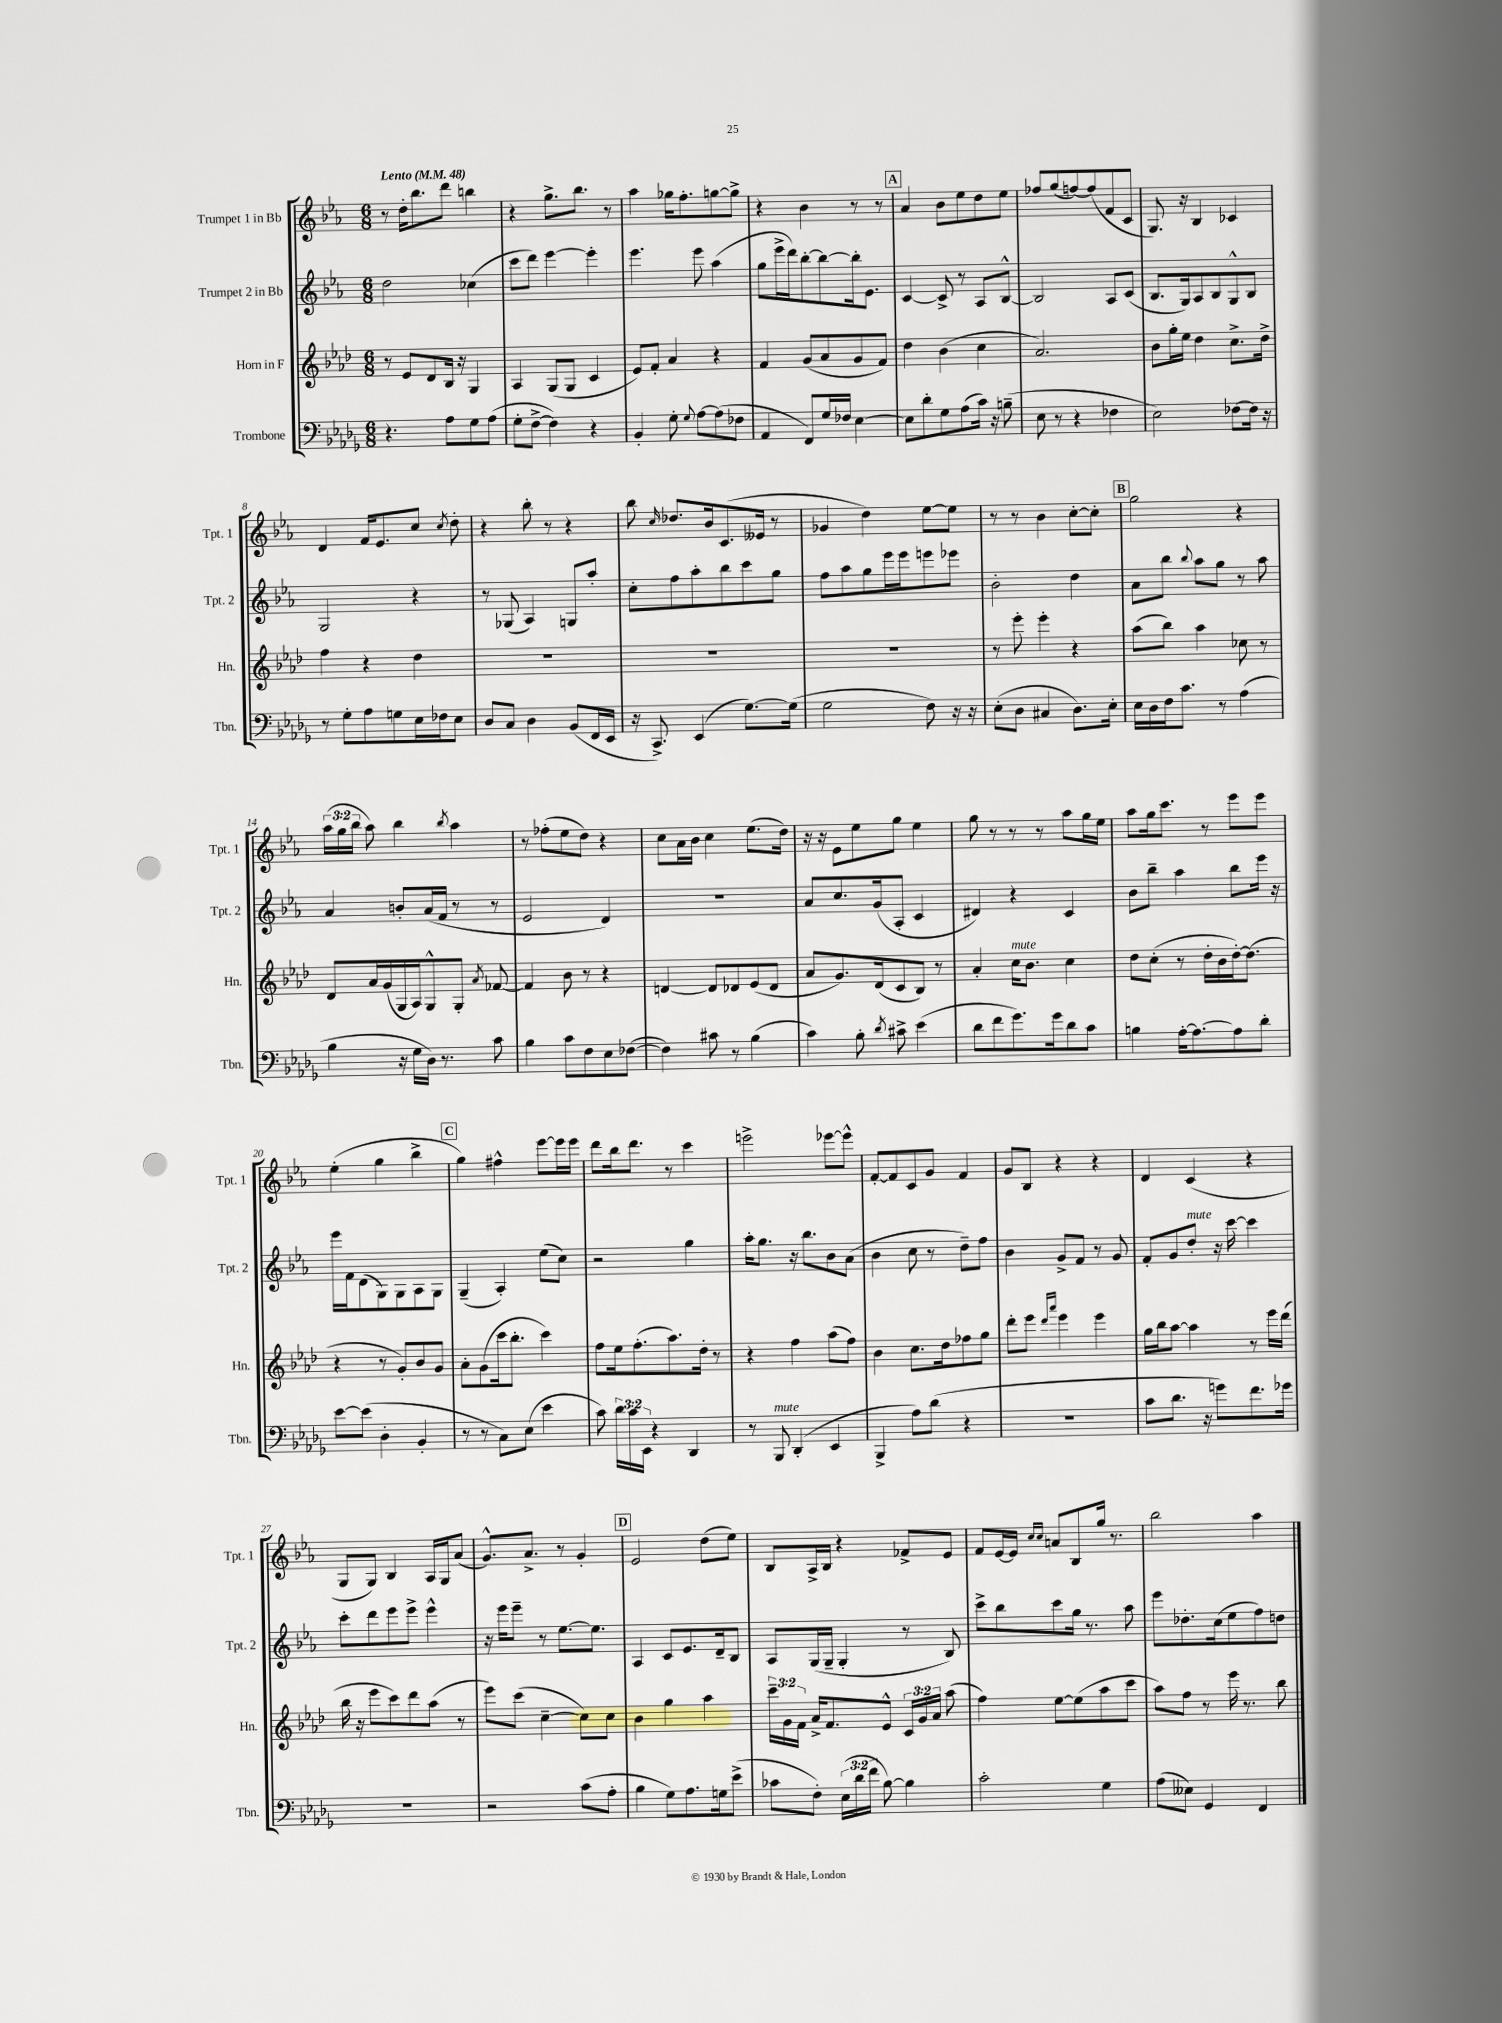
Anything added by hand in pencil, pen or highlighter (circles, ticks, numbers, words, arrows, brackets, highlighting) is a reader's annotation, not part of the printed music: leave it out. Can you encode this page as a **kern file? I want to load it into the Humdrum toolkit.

**kern	**kern	**kern	**kern
*part4	*part3	*part2	*part1
*staff4	*staff3	*staff2	*staff1
*I"Trombone	*I"Horn in F	*I"Trumpet 2 in Bb	*I"Trumpet 1 in Bb
*I'Tbn.	*I'Hn.	*I'Tpt. 2	*I'Tpt. 1
*clefF4	*clefG2	*clefG2	*clefG2
*k[b-e-a-d-g-]	*k[b-e-a-d-]	*k[b-e-a-]	*k[b-e-a-]
*M6/8	*M6/8	*M6/8	*M6/8
*MM48	*MM48	*MM48	*MM48
=1	=1	=1	=1
!	!	!	!LO:TX:a:B:t=Lento
4.r	8r	2dd\	8r
.	8e-/L	.	16dd'\KL
.	.	.	8.bb-\
.	8d-/	.	.
8A-\L	16B-/Jk	.	8ddd\J
.	16r	.	.
8G-\	4G/	(4cc-X\	4bbn\
(8A-\J	.	.	.
=2	=2	=2	=2
8G-'\L	4A-/	8ccc\L	4r
[8F^\J	.	8ddd\J)	.
4F\])	(8G/L	[4eee-\	8.gg^\L
.	8G/J	.	.
.	.	.	8.bb-\J
4r	4c/	4eee-'\]	.
.	.	.	8r
=3	=3	=3	=3
4BB-'/	8e-/L)	4.eee-\	4aa-\
.	8f'/J	.	.
8G-'\	4a-/	.	16gg-X\KL
.	.	.	8.ff'\
8qqG-/	.	.	.
[8A-\L	.	8eee-\	.
(8A-\]	4r	(4aa-\	[8ggn\
8F-X\J	.	.	8gg^\J]
=4	=4	=4	=4
4AA-/	4f/	8gg\L	4r
.	.	16eee-^\L	.
.	.	16ddd\J)	.
8FF/L)	(8g/L	[8bb-'\	4b-\
16G-/L	8a-/	8bb-\_	.
16F-X/JJ	.	.	.
[4E-\	8g/	16bb-'\k]	8r
.	.	8.e-\J	.
.	8f/J)	.	8r
!!LO:REH:place=s1:t=A
=5	=5	=5	=5
8E-\L]	4dd-\	[4c/	4a-/
8d-'\	.	.	.
8G-\	(4b-\	8c^/]	8b-\L
(8A-\	.	8r	8ee-\
16c\Jk)	4cc\	8A-/L	8dd\
16r	.	.	.
(8Bn~\	.	[8B-^^/J	8ee-\J
=6	=6	=6	=6
8E-\	2.a-/)	2B-/]	8ff-X/L
8r	.	.	(8gg/
4r	.	.	[8ffn/)
.	.	.	(8ff/]
4F-X\	.	8A-/L	8f/
.	.	(8c/J	8c/J
=7	=7	=7	=7
2E-\)	8b-\L	8.B-/L	8.G/)
.	16gg'\L	.	.
.	16ee-\JJ	16G/k)	16r
.	4dd-\	8A-/	4B-/
.	.	8B-/	.
[8F-X\L	8.cc^\L	8G^^/	4c-X/
16F-\Jk]	.	8B-/J	.
16r	16dd-^\Jk	.	.
!!LO:LB:g=z
=8	=8	=8	=8
8r	4ff\	2G/	4d/
8G-'\L	.	.	.
8A-\	4r	.	16f/KL
.	.	.	8.e-/
8Gn\	.	.	.
16E-\L	4dd-\	4r	8cc/J
16F-X\J	.	.	.
.	.	.	8qcc/
8E-\J	.	.	8dd'\
=9	=9	=9	=9
8D-/L	2.r	8r	4r
8C/J	.	(8G-X/	.
4D-\	.	4A-/)	8bb-'\
.	.	.	8r
(8BB-/L	.	8Gn/L	4r
16FF/L	.	8aa-'/J	.
16EE-/JJ	.	.	.
=10	=10	=10	=10
16r	2.r	8cc'\L	8bb-\
8.CC^/)	.	.	.
.	.	.	16qqcc/
.	.	8ff\	8.dd-X/L
(4EE-/	.	8aa-'\	.
.	.	.	16b-/k
.	.	8bb-\	(8.c/
[8.G-\L)	.	8ccc\	.
.	.	.	16e--X/Jk
.	.	8gg\J	8r
(16G-\Jk]	.	.	.
=11	=11	=11	=11
2G-\	2.r	8ff\L	4g-X/
.	.	8aa-\	.
.	.	8gg\	4dd\)
.	.	16eee-\L	.
.	.	16eee-\J	.
8F\)	.	8eeen\	[8ee-\L
16r	.	8eee-X\J	8ee-\J]
16r	.	.	.
=12	=12	=12	=12
(8E-'\L	8r	2b-'\	8r
8D-\J	8eee-'\	.	8r
4C#X/	4eee-'\	.	4b-\
8.D-\L)	4r	4dd\	[8cc'\L
.	.	.	8cc'\J]
16E-'\Jk	.	.	.
!!LO:REH:place=s1:t=B
=13	=13	=13	=13
16E-\LL	(8aa-\L	8a-\L	2gg\
16D-\	.	.	.
16F\J	8bb-\J)	8bb-\J	.
8.c\J	.	.	.
.	.	8qqbb-/	.
.	4aa-\	8aa-\L	.
8r	.	8gg\J	.
(4A-\	8cc-X\	8r	4r
.	8r	8aa-\	.
!!LO:LB:g=z
=14	=14	=14	=14
4B-\	8d-/L	4a-/	(24aa-\LL
.	.	.	24gg\
.	.	.	24bb-\JJ
.	16a-/L	.	8aa-\)
.	(16g/	.	.
16r	16G/	8bn'/L	4bb-\
16G-\LL	16A-/J)	.	.
16D-\JJ)	8G^^/	(16a-/L	.
8.r	.	16f/JJ	.
.	.	.	8qbb-/
.	8G'/J	8r	4aa-\
.	8qa-/	.	.
8c\	[8f-X/	8r	.
=15	=15	=15	=15
4B-\	4f-/]	2e-/	8r
.	.	.	(8ff-X'\L
8c\L	8b-\	.	8ee-\
8F\	8r	.	8dd\J)
8E-\	4r	4d/)	4r
([8F-X\J	.	.	.
=16	=16	=16	=16
4F-\])	[4dn/	2.r	8cc\L
.	.	.	16a-\L
.	.	.	16b-\JJ
8c#X\	8d/L]	.	4cc\
8r	8d-X/	.	.
(4B-\	(8e-/	.	(8.ee-\L
.	8d-/J	.	.
.	.	.	16dd\Jk)
=17	=17	=17	=17
4c\)	8a-/L	8a-/L	16r
.	.	.	16r
.	8.g/)	8.cc/	8e-\L
8B-'\	.	.	8ee-\
.	(16d-/k	(16g/k	.
8qd-/	.	.	.
8c#X^\	8c/	8A-'/J	8gg\J
(4e-\	8B-/J)	4c/	4ee-\
.	8r	.	.
=18	=18	=18	=18
8d-\L	4a-'/	4d#X/)	8gg\
8f\	.	.	8r
!	!LO:TX:a:i:t=mute	!	!
8.g-\)	16cc\KL	4r	8r
.	8.b-\J	.	.
.	.	.	8r
16g-\k	.	.	.
8d-\	4cc\	4c/	8aa-\L
8c\J	.	.	16gg\L
.	.	.	16ee-\JJ
=19	=19	=19	=19
4Bn\	8dd-\L	8b-\L	8aa-\L
.	(8cc'\J	8bb-~\J	16gg\k
.	.	.	8.ccc\J
[16A-'\KL	8r	4aa-\	.
8.A-\_	.	.	.
.	16dd-'\LL	.	8r
.	16b-\	.	.
8A-\]	[16dd-'\J)	8bb-\L	8eee-\L
.	(8.dd-\J]	.	.
8d-'\J	.	16eee-\Jk	8eee-\J
.	.	16r	.
!!LO:LB:g=z
=20	=20	=20	=20
[8e-\L	4r	16eee-\LL	(4ee-'\
.	.	16f\J	.
(8e-\J]	.	(8d\	.
4D-'\	8r	8G\)	4gg\
.	8g'/L)	8G\	.
4BB-'/	8b-/	8A-\	4bb-^\
.	8g/J	8G\J	.
!!LO:REH:place=s1:t=C
=21	=21	=21	=21
8r	8a-'\L	(4G~/	4gg\)
8r	(8g\	.	.
8C\L)	16ccc\k	4A-'/)	4ff#X^^\
.	8.bb-'\J	.	.
(8E-\J	.	.	.
4e-\	4ccc\)	(8ee-\L	[8eee-\L
.	.	8cc\J)	16eee-\L]
.	.	.	16eee-\JJ
=22	=22	=22	=22
8c\)	8ff\L	2r	8ddd\L
24d-\LL	16ee-\k	.	16bb-\k
24c\	.	.	.
.	(8.ff'\	.	8.ddd\J
24EE-\JJ	.	.	.
4r	.	.	.
.	8.aa-\)	.	8r
4DD-/	.	4gg\	4ccc\
.	16dd-'\Jk	.	.
.	8r	.	.
=23	=23	=23	=23
8r	4r	16aa-'\KL	2eeen^\
.	.	8.gg\J	.
!LO:TX:a:i:t=mute	!	!	!
8BBB-/	.	.	.
(4DD-'/	4ff\	16r	.
.	.	8.bb-\L	.
4EE-/	(8aa-\L	8b-\	[8eee-X\L
.	8ff\J)	(8a-\J	8eee-^^\J]
=24	=24	=24	=24
4BBB-^/	4b-\	4b-\	[8f'/L
.	.	.	8f/]
8A-\L)	8.cc\L	8cc\	8c/
(8d-\J	.	8r	8g/J
.	16dd-\k	.	.
4r	8ff-X\	8dd~\L)	4f/
.	8gg\J	8ff\J	.
=25	=25	=25	=25
2.r	8ddd-'\L	4b-\	8g/L
.	8eee-\J	.	8B-/J
.	16qqddd-/LL	.	.
.	16qqaaa-/JJ	.	.
.	4eee-\	8g^/L	4r
.	.	8f/J	.
.	4eee-\	8r	4r
.	.	8g/	.
=26	=26	=26	=26
8c\L	16gg\LL	8f'/L	4d/
.	16bb-\J	.	.
8.d-\J	[8aa-\J	8g/	.
!	!	!LO:TX:a:i:t=mute	!
.	4aa-\]	8dd'/J	(4c/
16r	.	.	.
8gn\L)	.	16r	.
.	.	[16ccc\	.
8.f\	8r	4ccc\]	4r
.	16eee-\LL	.	.
16g-X\Jk	(16ddd-\JJ	.	.
!!LO:LB:g=z
=27	=27	=27	=27
2.r	16bb-\	8ccc'\L	8G/L
.	16r	.	.
.	8eee-\L	8ddd\	8G/J)
.	8ccc\)	8eee-\	4B-/
.	8ddd-\	8eee-^\J	.
.	(8aa-\J	4eee-^^\	16A-/LL
.	.	.	16G/J
.	8r	.	(8a-/J
=28	=28	=28	=28
2r	8eee-\L)	16r	8.g^^/L)
.	.	16eee-\KL	.
.	(8ccc\J	8eee-~\J	.
.	.	.	8.a-^/J
.	[4cc~\	8r	.
.	.	[8.ee-\L	8r
(8c\L	8cc\L])	.	4g'/
.	.	8.ee-\J]	.
8A-'\J	8cc\J	.	.
!!LO:REH:place=s1:t=D
=29	=29	=29	=29
4B-\	4b-\	4A-/	2e-/
8G-\L)	4gg\	8c/L	.
8.A-\	.	8.e-/	.
.	4aa-\	.	(8dd\L
16Gn\k	.	16d~/k	.
(8e-^\J	.	8B-/J	8ee-\J)
=30	=30	=30	=30
8c-X\L	24ccc~\LL	8A-/L	8B-/L
.	24g\	.	.
.	24f\JJ	.	.
8F'\J)	16a-^/KL	(16G/L	16A-^/L
.	8.f/	16G~/JJ	16B-/JJ
(24E-\LL	.	4G'/	4r
24d-\	.	.	.
24f\JJ	.	.	.
[8B-\)	8e-^^/J	.	.
4B-\]	24c/LL	8r	8f-X^/L
.	24g/	.	.
.	24a-/JJ	.	.
.	(8aa-\	8B-/)	8e-/J
=31	=31	=31	=31
2c'\	4ff\)	8ccc^\L	8f/L
.	.	8bb-\	[16e-/L
.	.	.	16e-/JJ]
.	.	.	16qqcc/LL
.	.	.	16qqcc/JJ
.	[8ee-\L	8ccc\	8an/L
.	(8ee-\]	16gg\Jk	8B-/
.	.	8.r	.
4G-\	8aa-\	.	16gg/Jk
.	.	.	8.r
.	8ccc\J	8aa-\	.
=32	=32	=32	=32
(8A-\L	8aa-\L)	8eee-\L	2bb-\
8E--X\J)	8ff\J	8.dd-X'\	.
4GG-/	8r	.	.
.	.	(16cc\k	.
.	16eee-\	8ee-\	.
.	8.r	.	.
4FF/	.	8ff\)	4aa-\
.	8bb-\	8ddn\J	.
==	==	==	==
*-	*-	*-	*-
